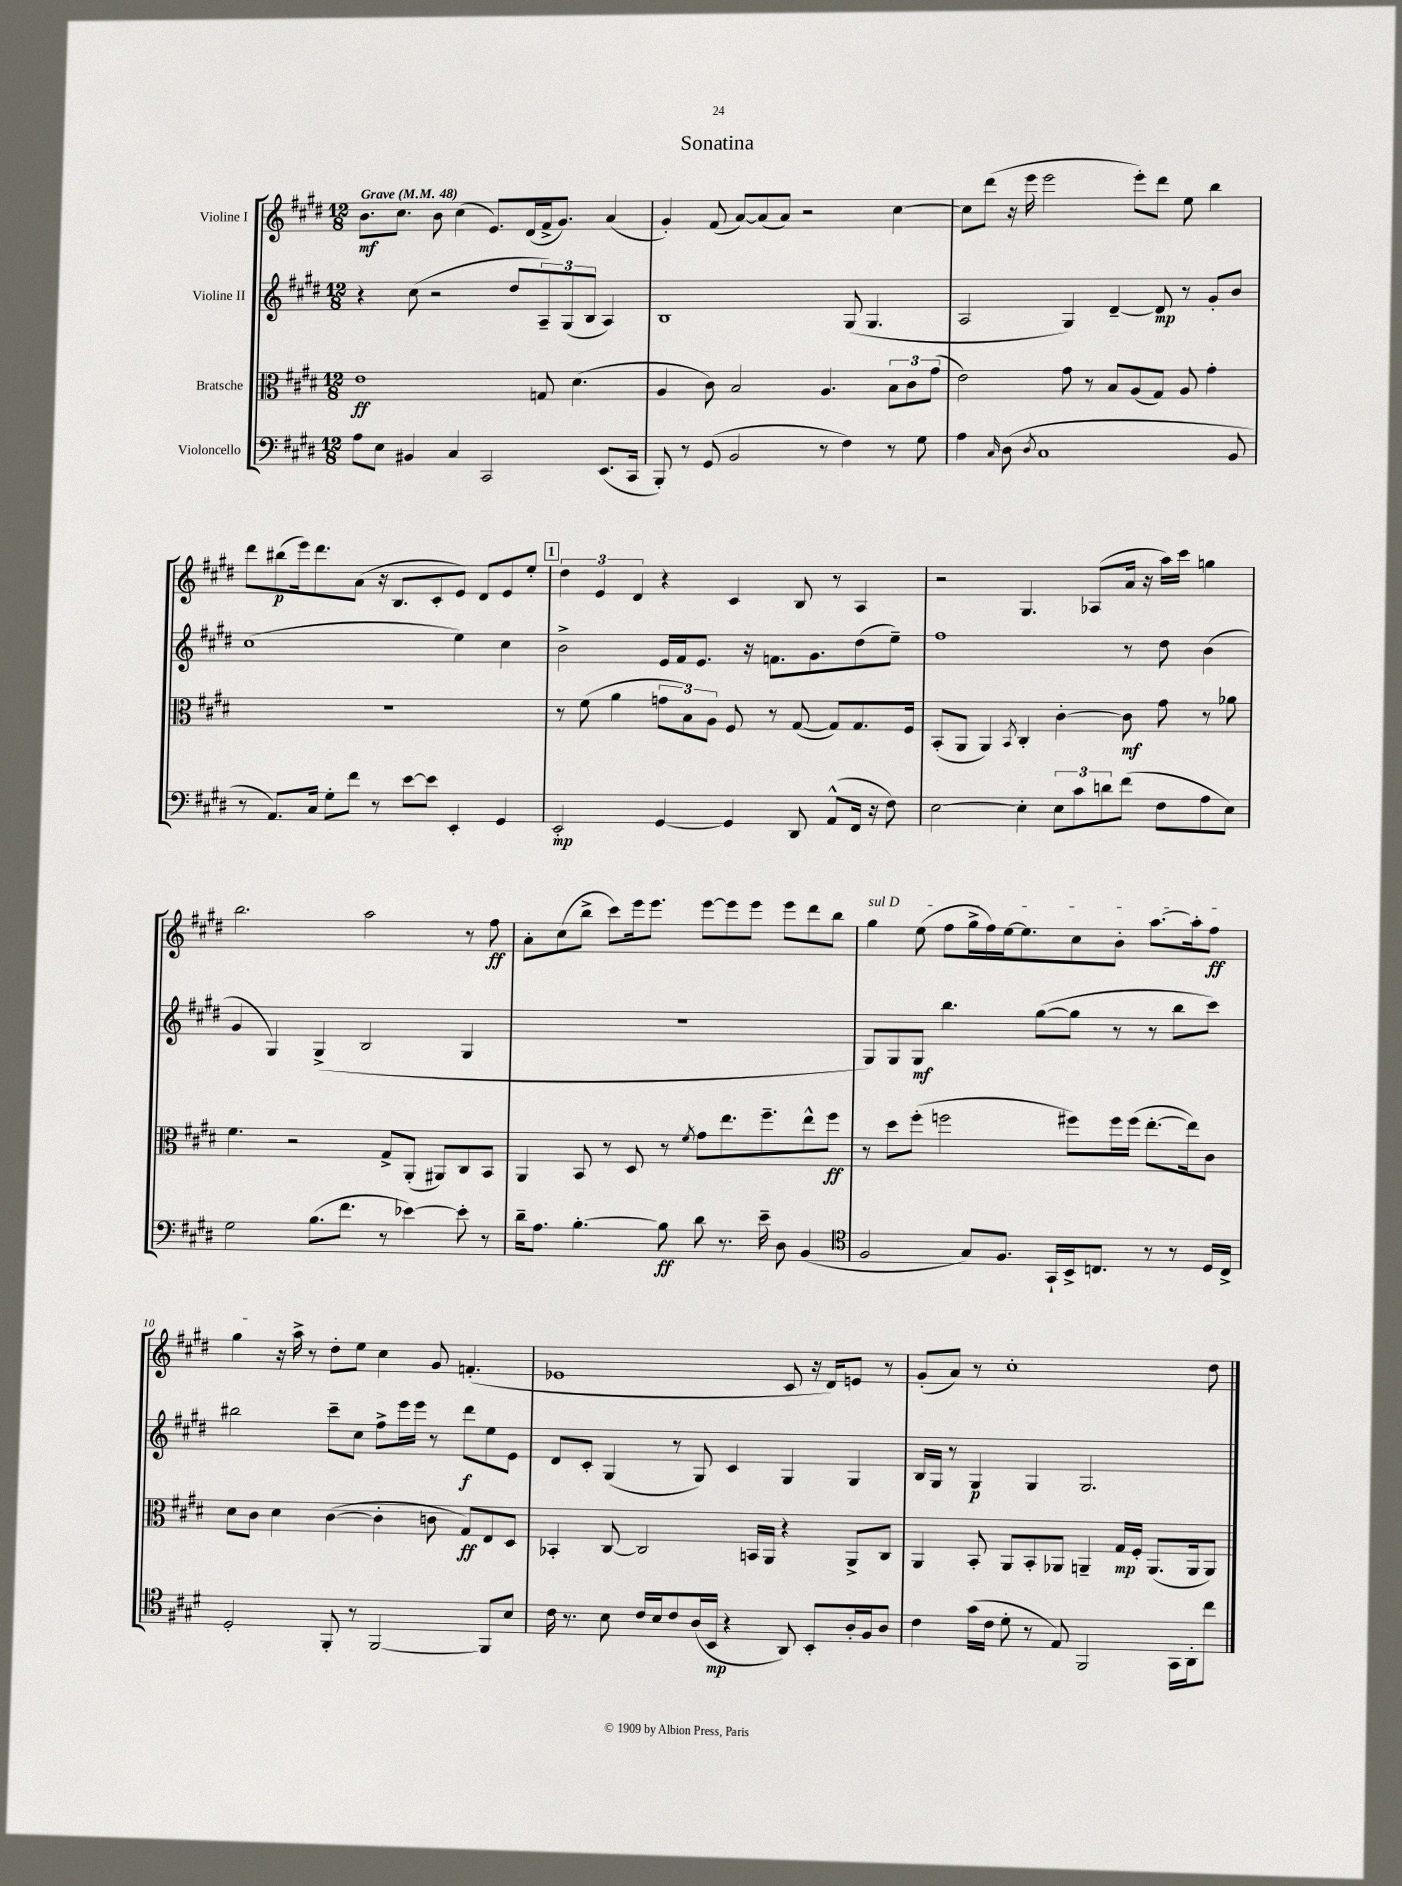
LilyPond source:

\header { title = "Sonatina" }
<<
\new StaffGroup <<
\new Staff = "s0" \with { instrumentName = "Violine I" } {
    \clef treble \key e \major \numericTimeSignature \time 12/8 \tempo "Grave" 4 = 48
    b'8.\mf cis''8. b'8 cis''4( e'8.) dis'16( fis'16-> gis'8.) a'4( |
    gis'4-.) fis'8( a'8~) a'8( a'8) r2 cis''4~ |
    cis''8 dis'''8( r16 e'''16 e'''2 e'''8-.) dis'''8 e''8 b''4 |
    dis'''8 bis''8\p( e'''16) dis'''8. a'8( r16 b8. cis'8-. e'8) dis'8 e'8 e''8-. |
    \mark \markup { \box "1" } \tuplet 3/2 { dis''4 e'4 dis'4 } r4 cis'4 b8 r8 a4 |
    r2 gis4. aes8( a'16 r16 a''16) cis'''16 g''4 |
    b''2. a''2 r8 fis''8\ff |
    a'8-. cis''8( b''8-> cis'''8) e'''16 e'''8. e'''8~ e'''8 e'''8 e'''8 dis'''8 b''8 |
    \once \override TextSpanner.bound-details.left.text = \markup { \italic "sul D" } gis''4\startTextSpan e''8( fis''8 gis''16-> fis''16) e''16~ e''8. cis''8 b'8-. a''8.~ a''16-. fis''8\ff |
    gis''4\stopTextSpan r16 a''16-> r8 dis''8-. e''8 cis''4 gis'8 f'4.-.( |
    ees'1 cis'8 r16 dis'16) e'8 r8 |
    gis'8-.( a'8) r8 cis''1-. dis''8 \bar "|." |
}
\new Staff = "s1" \with { instrumentName = "Violine II" } {
    \clef treble \key e \major \numericTimeSignature \time 12/8
    r4 cis''8( r2 dis''8 \tuplet 3/2 { a8--) gis8( b8 } a4) |
    b1 gis8( gis4. |
    a2 gis4) dis'4~-- dis'8\mp r8 gis'8-. b'8 |
    cis''1( e''4) cis''4 |
    \mark \markup { \box "1" } b'2-> e'16 fis'16 e'8. r16 f'8. gis'8. dis''8( e''8--) |
    fis''1 r8 dis''8 b'4( |
    gis'4 gis4) gis4->( b2 gis4 |
    R1. |
    gis8) gis8 gis8\mf b''4. gis''8~( gis''8 r8 r8 b''8 cis'''8) |
    bis''2 cis'''8-- cis''8 fis''8-> e'''16 e'''16 r8 dis'''8\f e''8 e'8 |
    dis'8 cis'8-. gis4( r8 gis8) cis'4 gis4 gis4 |
    b16 gis16 r8 gis4\p gis4 gis2. \bar "|." |
}
\new Staff = "s2" \with { instrumentName = "Bratsche" } {
    \clef alto \key e \major \numericTimeSignature \time 12/8
    e'1\ff g8 dis'4.( |
    a4 cis'8) b2 a4. \tuplet 3/2 { b8 cis'8 gis'8( } |
    e'2) gis'8 r8 b8 a8( gis8) a8 gis'4-. |
    R1. |
    \mark \markup { \box "1" } r8 fis'8( a'4 \tuplet 3/2 { g'8 b8) a8 } fis8 r8 gis8~( gis8) gis8. fis16 |
    b,8-.( a,8 a,4) \acciaccatura { b,8 } cis4-. cis'4~-. cis'8\mf gis'8 r8 aes'8 |
    fis'4. r2 gis8-> a,8-.( ais,8) cis8 b,8 |
    a,4 b,8 r8 dis8 r8 \acciaccatura { fis'8 } gis'8 e''8. fis''8.-- e''8-^ fis''8\ff |
    r8 dis''8 fis''8-.( f''2 fis''8) fis''16 fis''16( e''8.~-. e''16) cis'8 |
    dis'8 cis'8 dis'4 cis'4~( cis'4-. c'8 gis8\ff) e8 dis8 |
    bes,4-. cis8~ cis2 b,16 a,16 r4 a,8-> cis8 |
    a,4 b,8-. a,8 b,8-. aes,8 a,4-- gis16\mp fis16-. a,8.( a,16 a,8) \bar "|." |
}
\new Staff = "s3" \with { instrumentName = "Violoncello" } {
    \clef bass \key e \major \numericTimeSignature \time 12/8
    a8 e8 bis,4 cis4 cis,2 e,8.( cis,16 |
    b,,8-.) r8 gis,8( b,2 r8 fis4) r8 gis8 |
    a4 \grace { cis16 } dis8( \acciaccatura { dis8 } cis1 b,8 |
    r8 a,8.) cis16 gis8-. fis'8 r8 e'8~ e'8 e,4-. gis,4 |
    \mark \markup { \box "1" } e,2-.\mp gis,4~ gis,4 dis,8 a,8-^( fis,16 r16 fis8) |
    e2~ e4-. \tuplet 3/2 { e8 cis'8 d'8 } fis'8( fis8 a8 e8) |
    gis2 b8.( fis'8. r8 ees'4~) ees'8-. r8 |
    dis'16-- a8. b4.~-. b8\ff dis'8 r8. e'16-- dis8 b,4( |
    \clef tenor fis2 gis8) fis8. gis,16-! b,16-> c8. r8 r8 dis16 c16-> |
    dis2-. fis,8-. r8 fis,2~ fis,8 b8 |
    cis'16 r8. b8 cis'16 b16 cis'8 a16( b,16\mp r4 a,8) b,8-. a16-. fis16 a8 |
    cis'4 gis'16( cis'16 dis'8-. r8 e8) fis,2 gis,16 a,16-. cis''8 \bar "|." |
}
>>
>>
\layout { \context { \Score \override BarNumber.break-visibility = ##(#f #t #t) barNumberVisibility = #(every-nth-bar-number-visible 5) } }
